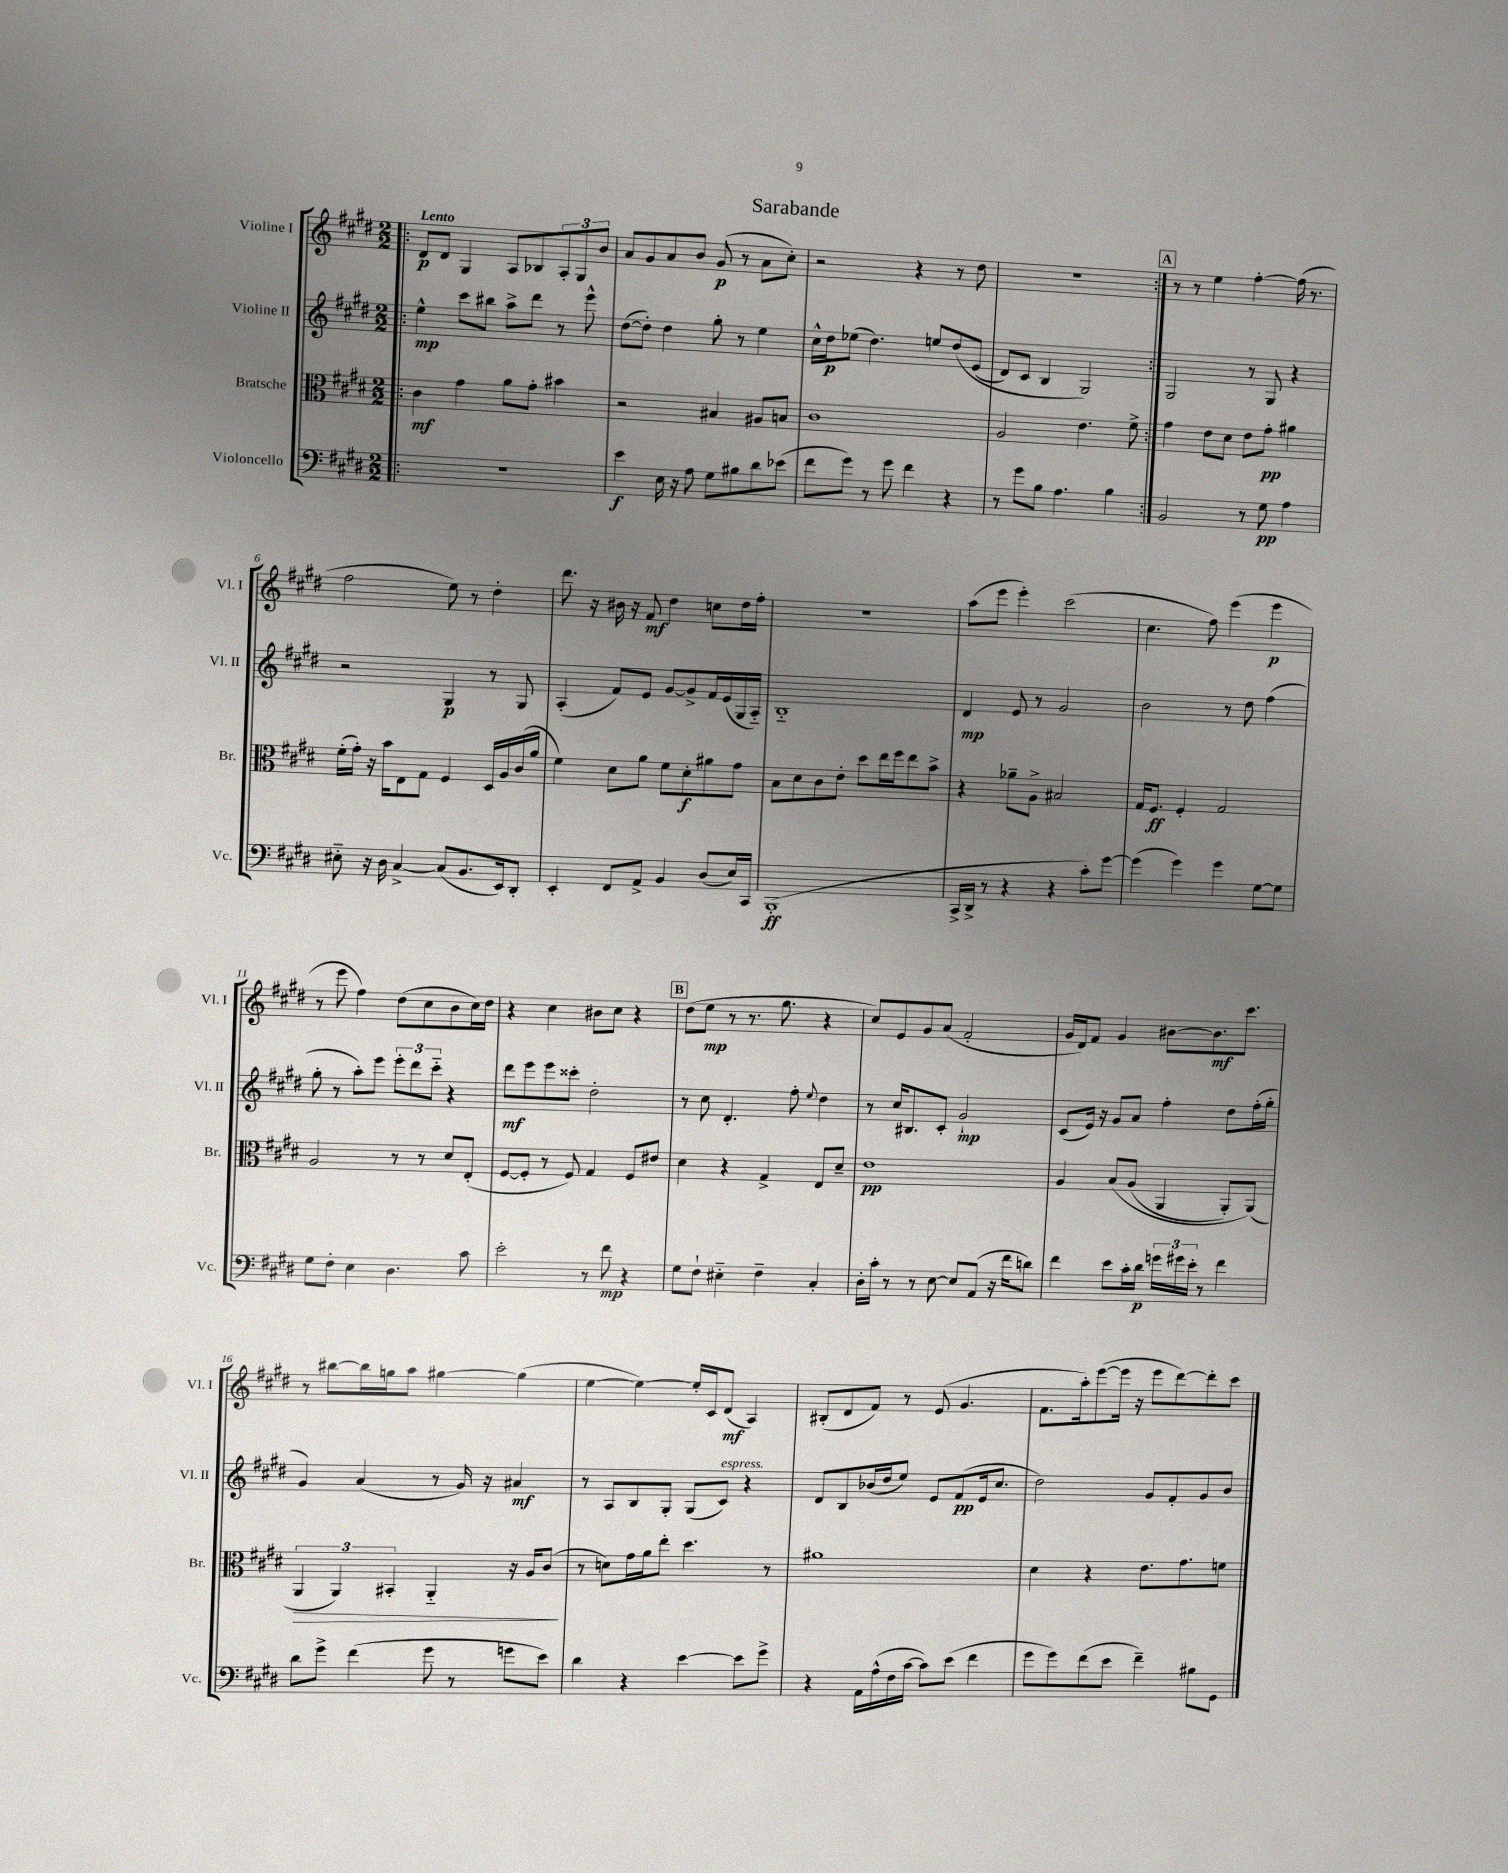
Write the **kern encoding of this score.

**kern	**dynam	**kern	**dynam	**kern	**dynam	**kern	**dynam
*part4	*part4	*part3	*part3	*part2	*part2	*part1	*part1
*staff4	*staff4	*staff3	*staff3	*staff2	*staff2	*staff1	*staff1
*I"Violoncello	*	*I"Bratsche	*	*I"Violine II	*	*I"Violine I	*
*I'Vc.	*	*I'Br.	*	*I'Vl. II	*	*I'Vl. I	*
*clefF4	*	*clefC3	*	*clefG2	*	*clefG2	*
*k[f#c#g#d#]	*	*k[f#c#g#d#]	*	*k[f#c#g#d#]	*	*k[f#c#g#d#]	*
*M2/2	*	*M2/2	*	*M2/2	*	*M2/2	*
=1!|:	=1!|:	=1!|:	=1!|:	=1!|:	=1!|:	=1!|:	=1!|:
!	!	!	!	!	!	!LO:TX:a:B:t=Lento	!
1r	.	4c#\	mf	4ee^^\	mp	8d#/L	p
.	.	.	.	.	.	8d#/J	.
.	.	4g#\	.	8ccc#\L	.	4G#/	.
.	.	.	.	8bb#X\J	.	.	.
.	.	8a\L	.	8aa^\L	.	8A/L	.
.	.	8g#'\J	.	8ddd#\J	.	8B-X/	.
.	.	4b#X\	.	8r	.	12A'/	.
.	.	.	.	.	.	12G#/	.
.	.	.	.	8eee^^\	.	.	.
.	.	.	.	.	.	12b/J	.
=2	=2	=2	=2	=2	=2	=2	=2
4e\	f	2r	.	([8dd#\L	.	8a/L	.
.	.	.	.	8dd#'\J])	.	8g#/	.
16E\	.	.	.	4dd#\	.	8a/	.
16r	.	.	.	.	.	.	.
8A\	.	.	.	.	.	8b/J	.
8G#\L	.	4B#X/	.	8gg#'\	.	(8g#/	p
8B#X\	.	.	.	8r	.	8r	.
8d#\	.	8A#X/L	.	4ee\	.	8a\L	.
(8e-X\J	.	8Bn/J	.	.	.	8cc#'\J)	.
=3	=3	=3	=3	=3	=3	=3	=3
8f#\L	.	1c#	.	16cc#^^\LL	.	2r	.
.	.	.	.	16dd#\J	p	.	.
8g#\J)	.	.	.	(8ee-X\J	.	.	.
8r	.	.	.	4.dd#\)	.	.	.
8g#\	.	.	.	.	.	.	.
4f#\	.	.	.	.	.	4r	.
.	.	.	.	8een/L	.	.	.
4r	.	.	.	(8dd#/	.	8r	.
.	.	.	.	(8e/J	.	8dd#\	.
=4	=4	=4	=4	=4	=4	=4	=4
8r	.	2A/	.	8d#/L)	.	1r	.
8g#\L	.	.	.	8c#/J	.	.	.
8B\J	.	.	.	4B/	.	.	.
4.A\	.	.	.	.	.	.	.
.	.	4.e\	.	2G#/)	.	.	.
4B\	.	.	.	.	.	.	.
.	.	8f#^\	.	.	.	.	.
!!LO:REH:place=s1:t=A
=5:|!	=5:|!	=5:|!	=5:|!	=5:|!	=5:|!	=5:|!	=5:|!
2BB/	.	4g#\	.	2G#/	.	8r	.
.	.	.	.	.	.	8r	.
.	.	8e\L	.	.	.	4ee\	.
.	.	8d#\J	.	.	.	.	.
8r	.	8e\L	.	8r	.	[4ff#'\	.
8G#\	pp	8g#'\J	pp	8G#/	.	.	.
4A\	.	4a#X\	.	4r	.	(16ff#\]	.
.	.	.	.	.	.	8.r	.
!!LO:LB:g=z
=6	=6	=6	=6	=6	=6	=6	=6
8E#X\	.	(16f#'\LL	.	2r	.	2ff#\	.
.	.	16g#'\JJ)	.	.	.	.	.
16r	.	16r	.	.	.	.	.
16D#\	.	16b\KL	.	.	.	.	.
[4C#^/	.	8E\	.	.	.	.	.
.	.	8G#\J	.	.	.	.	.
(8C#/L]	.	4F#/	.	4G#/	p	8ee\)	.
8.BB/	.	.	.	.	.	8r	.
.	.	16D#/LL	.	8r	.	4dd#'\	.
16EE/k)	.	16A/	.	.	.	.	.
8DD#'/J	.	(16c#/	.	8G#/	.	.	.
.	.	16a/JJ	.	.	.	.	.
=7	=7	=7	=7	=7	=7	=7	=7
4EE'/	.	4f#\)	.	(4A'/	.	8.ddd#\	.
.	.	.	.	.	.	16r	.
8FF#/L	.	8d#\L	.	8f#/L)	.	16b#X\	.
.	.	.	.	.	.	16r	.
8AA^/J	.	8a\J	.	8e/J	.	8f#/	mf
4BB/	.	8f#\L	.	[8g#/L	.	4dd#\	.
.	.	8d#'\	f	8g#^/]	.	.	.
(8D#/L	.	8a#X\	.	16f#/L	.	8ccn\L	.
.	.	.	.	(16e/	.	.	.
16E/L)	.	8g#\J	.	16G#/	.	16dd#\L	.
16CC#/JJ	.	.	.	16A/JJ)	.	16ff#'\JJ	.
=8	=8	=8	=8	=8	=8	=8	=8
(1BBB'	ff	8B\L	.	1B	.	1r	.
.	.	8d#\	.	.	.	.	.
.	.	8c#\	.	.	.	.	.
.	.	8e'\J	.	.	.	.	.
.	.	8dd#\L	.	.	.	.	.
.	.	16ee\L	.	.	.	.	.
.	.	16ff#\J	.	.	.	.	.
.	.	8ee\	.	.	.	.	.
.	.	8b^\J	.	.	.	.	.
=9	=9	=9	=9	=9	=9	=9	=9
16CC#^/LL	.	4r	.	4d#/	mp	(8aa\L	.
16DD#^/JJ	.	.	.	.	.	.	.
8r	.	.	.	.	.	8eee\J	.
4r	.	8a-X~\L	.	8e/	.	4eee'\)	.
.	.	8A^\J	.	8r	.	.	.
4r	.	2B#X/	.	2g#/	.	(2ccc#\	.
8c#'\L)	.	.	.	.	.	.	.
[8g#\J	.	.	.	.	.	.	.
=10	=10	=10	=10	=10	=10	=10	=10
(4g#\]	.	16G#/KL	.	2b\	.	4.cc#\	.
.	.	8.F#/J	ff	.	.	.	.
4g#\)	.	4F#'/	.	.	.	.	.
.	.	.	.	.	.	8ff#\)	.
4g#\	.	2G#/	.	8r	.	(4eee\	.
.	.	.	.	8dd#\	.	.	.
[8G#\L	.	.	.	(4ff#\	.	4eee\	p
8G#\J]	.	.	.	.	.	.	.
!!LO:LB:g=z
=11	=11	=11	=11	=11	=11	=11	=11
8G#\L	.	2A/	.	8gg#'\	.	8r	.
8F#'\J	.	.	.	8r	.	8eee\	.
4E\	.	.	.	8aa'\L)	.	4ff#\)	.
.	.	.	.	8eee\J	.	.	.
4.D#\	.	8r	.	12eee'\L	.	(8dd#\L	.
.	.	.	.	12ddd#\	.	.	.
.	.	8r	.	.	.	8cc#\	.
.	.	.	.	12ccc#\J	.	.	.
.	.	8d#/L	.	4r	.	8b\	.
8c#\	.	(8E'/J	.	.	.	16cc#\L)	.
.	.	.	.	.	.	16dd#\JJ	.
=12	=12	=12	=12	=12	=12	=12	=12
2e'\	.	[8F#/L	.	8ddd#\L	mf	4r	.
.	.	8F#'/J]	.	8eee\	.	.	.
.	.	8r	.	8eee\	.	4cc#\	.
.	.	8F#/)	.	8ccc##X'\J	.	.	.
8r	.	4G#/	.	2dd#'\	.	8b#X\L	.
8f#\	mp	.	.	.	.	8cc#\J	.
4r	.	8F#/L	.	.	.	4r	.
.	.	8e#X/J	.	.	.	.	.
!!LO:REH:place=s1:t=B
=13	=13	=13	=13	=13	=13	=13	=13
8G#\L	.	4d#\	.	8r	.	(8dd#\L	.
8F#`\J	.	.	.	8cc#\	.	8ee\J	mp
4E#X\	.	4r	.	4.d#'/	.	8r	.
.	.	.	.	.	.	8.r	.
4F#~\	.	4G#^/	.	.	.	.	.
.	.	.	.	.	.	8.gg#\	.
.	.	.	.	8ff#'\	.	.	.
.	.	.	.	8qqee/	.	.	.
4C#'/	.	8E/L	.	4dd#\	.	4r	.
.	.	8d#~/J	.	.	.	.	.
=14	=14	=14	=14	=14	=14	=14	=14
16D#'\LL	.	1e	pp	8r	.	8cc#/L)	.
16c#'\JJ	.	.	.	.	.	.	.
8r	.	.	.	16cc#/KL	.	8e/	.
.	.	.	.	8.B#X/	.	.	.
8r	.	.	.	.	.	8g#/	.
[8E\	.	.	.	8c#'/J	.	(8a/J	.
8E/L]	.	.	.	2g#`/	mp	2f#'/	.
(8AA/J	.	.	.	.	.	.	.
16r	.	.	.	.	.	.	.
16f#\KL	.	.	.	.	.	.	.
8dn\J)	.	.	.	.	.	.	.
=15	=15	=15	=15	=15	=15	=15	=15
4f#\	.	4A/	.	(8c#/L	.	16g#/LL	.
.	.	.	.	.	.	16d#/J)	.
.	.	.	.	16e/Jk)	.	8f#/J	.
.	.	.	.	16r	.	.	.
8e\L	.	(8B/L	.	8g#/L	.	4g#/	.
16c#'\L	.	(8A/J	.	8a/J	.	.	.
16d#\JJ	p	.	.	.	.	.	.
24gn\LL	.	4AA/	.	4ff#'\	.	[8b#X\L	.
24g#X\	.	.	.	.	.	.	.
24e'\JJ	.	.	.	.	.	.	.
8r	.	.	.	.	.	8.b#\]	mf
4f#\	.	8AA'/L)	.	8dd#\L	.	.	.
.	.	.	.	.	.	8.ccc#\J	.
.	.	(8AA/J)	.	(16ff#'\L	.	.	.
.	.	.	.	16gg#'\JJ	.	.	.
!!LO:LB:g=z
=16	=16	=16	=16	=16	=16	=16	=16
!	!	!	!LO:HP:b	!	!	!	!
8d#\L	.	6AA/	>	4g#/)	.	8r	.
8g#^\J	.	.	.	.	.	[8bb#X\L	.
.	.	6AA/)	.	.	.	.	.
(4f#\	.	.	.	(4a/	.	16bb#\L]	.
.	.	.	.	.	.	16ggn\J	.
.	.	6BB#X'/	.	.	.	.	.
.	.	.	.	.	.	8aa\J	.
8g#\	.	4AA/	.	8r	.	[4gg#X\	.
8r	.	.	.	16g#/)	.	.	.
.	.	.	.	16r	.	.	.
8gn\L	.	16r	.	4a#X/	mf	(4gg#\]	.
.	.	16A/KL	.	.	.	.	.
8e\J)	.	(8c#/J	.	.	.	.	.
.	.	.	]	.	.	.	.
=17	=17	=17	=17	=17	=17	=17	=17
4d#\	.	8r	.	8r	.	[4ee\	.
.	.	8dn\L)	.	8A/L	.	.	.
4r	.	16g#\L	.	8B/	.	4ee\_)	.
.	.	16a\J	.	.	.	.	.
.	.	8ee'\J	.	8G#'/J	.	.	.
[4e\	.	4.dd#\	.	(8G#/L	.	16ee'/LL]	.
.	.	.	.	.	.	16c#/J	.
!	!	!	!	!LO:TX:a:i:t=espress.	!	!	!
.	.	.	.	8c#/J)	.	(8d#/J	mf
8e\L]	.	.	.	4r	.	4A/)	.
8g#^\J	.	8r	.	.	.	.	.
=18	=18	=18	=18	=18	=18	=18	=18
4r	.	1a#X	.	8d#/L	.	(8B#X'/L	.
.	.	.	.	8B/	.	8d#/	.
16AA\LL	.	.	.	(16b-X/L	.	8f#/J)	.
(16A^^\	.	.	.	16dd#/J	.	.	.
16F#\	.	.	.	8ee/J)	.	8r	.
[16c#\JJ	.	.	.	.	.	.	.
8c#\L])	.	.	.	8e/L	.	(8e/	.
(8e\J	.	.	.	(8f#/	pp	4.g#/	.
4f#\	.	.	.	16e/k	.	.	.
.	.	.	.	8.cc#/J	.	.	.
=19	=19	=19	=19	=19	=19	=19	=19
8g#\L	.	4d#\	.	2dd#\)	.	8.f#\L	.
8g#\)	.	.	.	.	.	.	.
.	.	.	.	.	.	16aa'\k)	.
(8f#\	.	4r	.	.	.	([8eee\	.
8e\J	.	.	.	.	.	16eee\Jk]	.
.	.	.	.	.	.	16r	.
4f#~\)	.	8.e\L	.	8g#/L	.	8eee\L	.
.	.	.	.	8f#'/	.	[8ddd#\)	.
.	.	8.g#\	.	.	.	.	.
8B#X\L	.	.	.	8g#/	.	8ddd#'\]	.
8GG#\J	.	8fn\J	.	8b/J	.	8ccc#\J	.
==	==	==	==	==	==	==	==
*-	*-	*-	*-	*-	*-	*-	*-
